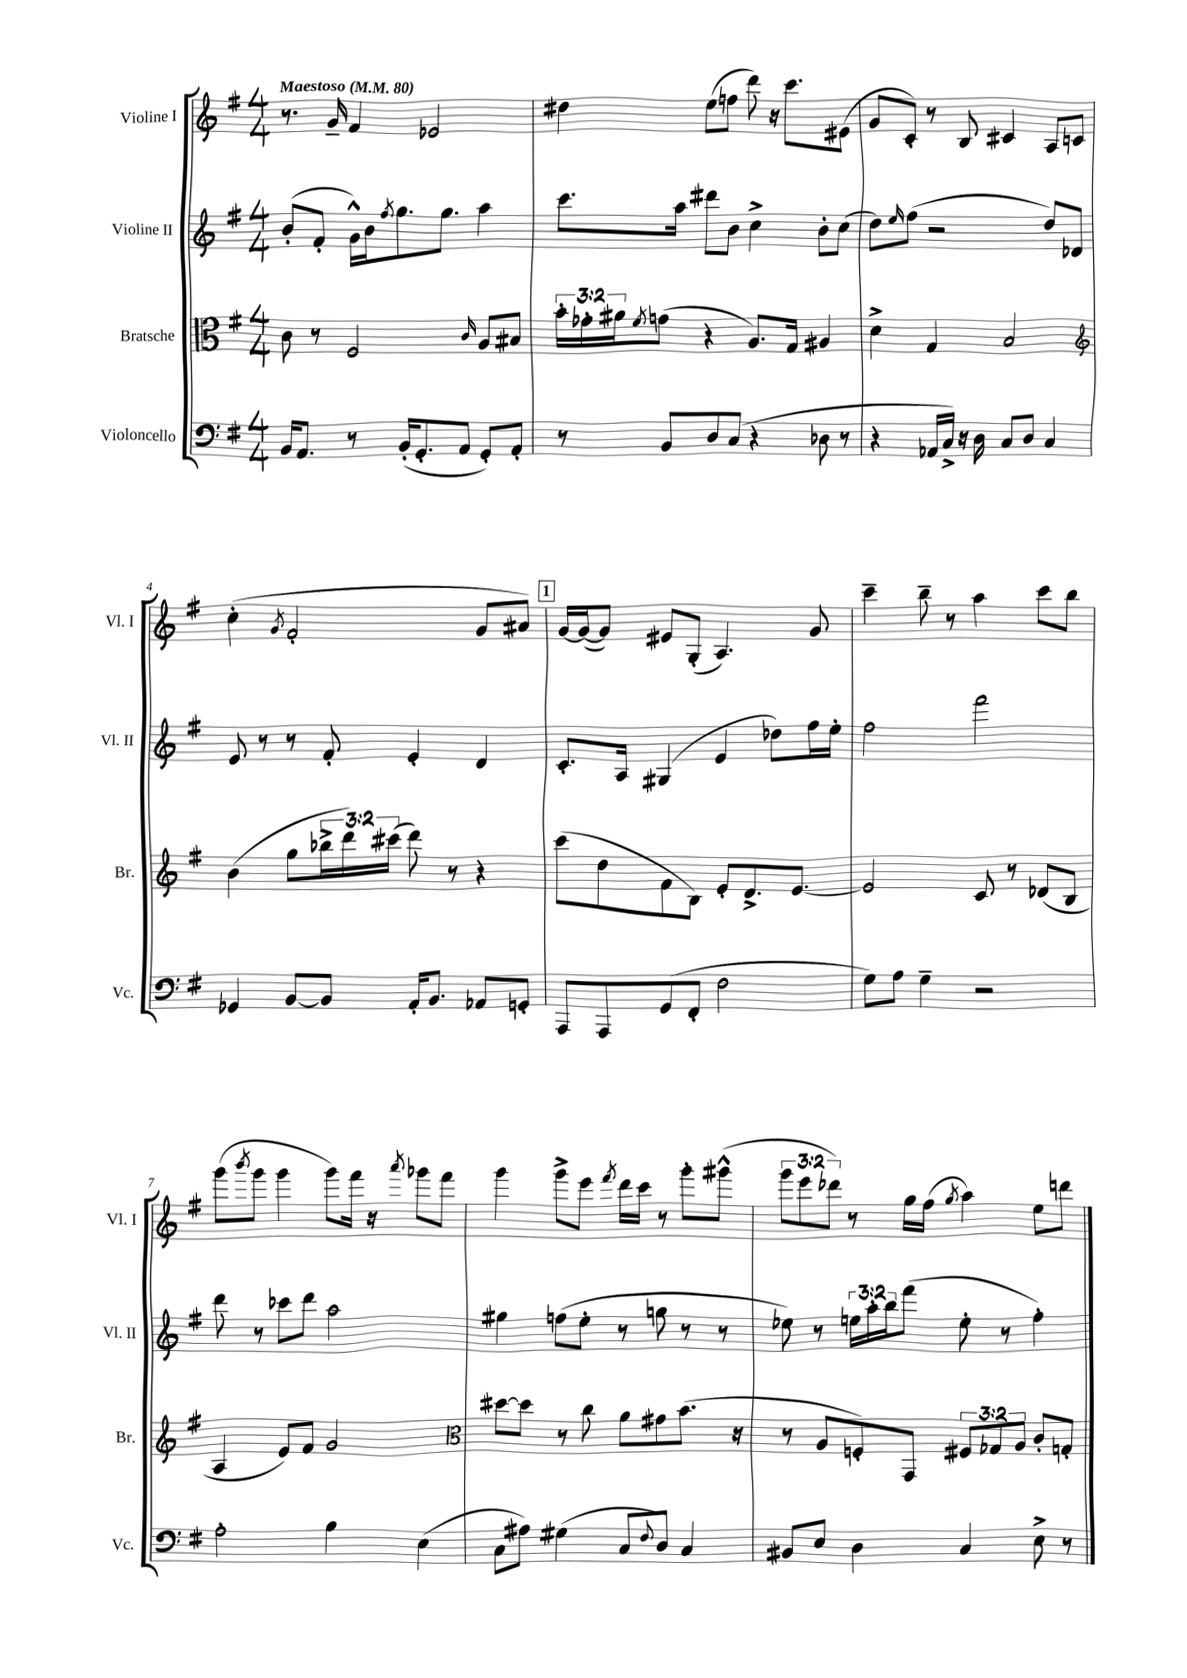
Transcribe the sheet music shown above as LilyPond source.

<<
\new StaffGroup <<
\new Staff = "s0" \with { instrumentName = "Violine I" shortInstrumentName = "Vl. I" } {
    \clef treble \key g \major \numericTimeSignature \time 4/4 \override Staff.TupletNumber.text = #tuplet-number::calc-fraction-text \tempo "Maestoso" 4 = 80
    r8. g'16-- fis'4 ees'2 |
    dis''4 e''8( f''8 d'''8) r16 c'''8. eis'8( |
    g'8 c'8-.) r8 b8 cis'4 a8 c'8 |
    c''4-.( \acciaccatura { g'8 } fis'2-. g'8 ais'8) |
    \mark \markup { \box "1" } g'16~ g'16~( g'8) eis'8 g8-.( a4.) g'8 |
    c'''4-- b''8-- r8 a''4 c'''8 b''8 |
    g'''8( \acciaccatura { b'''8 } g'''8 g'''4 g'''8) fis'''16 r16 \acciaccatura { a'''8 } ges'''8 fis'''8 |
    g'''4 g'''8-> e'''8 \acciaccatura { fis'''8 } d'''16 c'''16 r8 g'''8-. gis'''8-^( |
    \tuplet 3/2 { g'''8 e'''8 des'''8) } r8 g''16 fis''16( \acciaccatura { g''8 } a''4) e''8 d'''8 \bar "|." |
}
\new Staff = "s1" \with { instrumentName = "Violine II" shortInstrumentName = "Vl. II" } {
    \clef treble \key g \major \numericTimeSignature \time 4/4 \override Staff.TupletNumber.text = #tuplet-number::calc-fraction-text
    b'8-.( fis'8-. g'16-^) b'16 \acciaccatura { fis''8 } g''8. g''8. a''4 |
    c'''8. a''16 dis'''8 b'8 c''4-> b'8-. c''8( |
    d''8) \grace { e''16 } fis''8( r2 d''8) des'8 |
    e'8 r8 r8 fis'8-. e'4-. d'4 |
    \mark \markup { \box "1" } c'8.-. a16 gis4( e'4 des''8) fis''16 e''16-. |
    fis''2 fis'''2 |
    d'''8 r8 ces'''8 d'''8 a''2 |
    gis''4 f''8( e''8-. r8 g''8 r8 r8 |
    ees''8) r8 \tuplet 3/2 { e''16 a''16-. b''16 } fis'''8( e''8-. r8 fis''4-.) \bar "|." |
}
\new Staff = "s2" \with { instrumentName = "Bratsche" shortInstrumentName = "Br." } {
    \clef alto \key g \major \numericTimeSignature \time 4/4 \override Staff.TupletNumber.text = #tuplet-number::calc-fraction-text
    c'8 r8 fis2 \grace { c'16 } a8 bis8 |
    \tuplet 3/2 { b'16-. ges'16-. ais'16 } \acciaccatura { fis'8 } g'8( r4 a8.) g16 ais4 |
    d'4-> g4 b2 |
    \clef treble b'4( g''8 \tuplet 3/2 { bes''16-> d'''16) cis'''16( } d'''8) r8 r4 |
    \mark \markup { \box "1" } c'''8( d''8 fis'8 b8) e'8-. d'8.-> e'8.~ |
    e'2 c'8 r8 des'8( b8 |
    a4 e'8) fis'8 g'2 |
    \clef alto dis''8~ dis''8 r8 c''8 a'8 gis'8 b'8.( r16 |
    r8 a8 f8-.) g,8 \tuplet 3/2 { fis8 ges8 a8 } c'8-. g8-. \bar "|." |
}
\new Staff = "s3" \with { instrumentName = "Violoncello" shortInstrumentName = "Vc." } {
    \clef bass \key g \major \numericTimeSignature \time 4/4
    b,16 a,8. r8 b,16-.( g,8.-. a,8 g,8-.) a,8-. |
    r8 b,8 d8 c8( r4 des8 r8 |
    r4 aes,16 c16->) r16 d16 c8 d8 c4 |
    ges,4 b,8~ b,8 a,16-. b,8. aes,8 g,8-. |
    \mark \markup { \box "1" } a,,8 a,,8 g,8( fis,8-. fis2 |
    g8) a8 g4-- r2 |
    a2-. b4 e4( |
    c8 ais8) gis4( c8 \appoggiatura { fis8 } d8) c4 |
    bis,8 e8 d4 c4 e8-> r8 \bar "|." |
}
>>
>>
